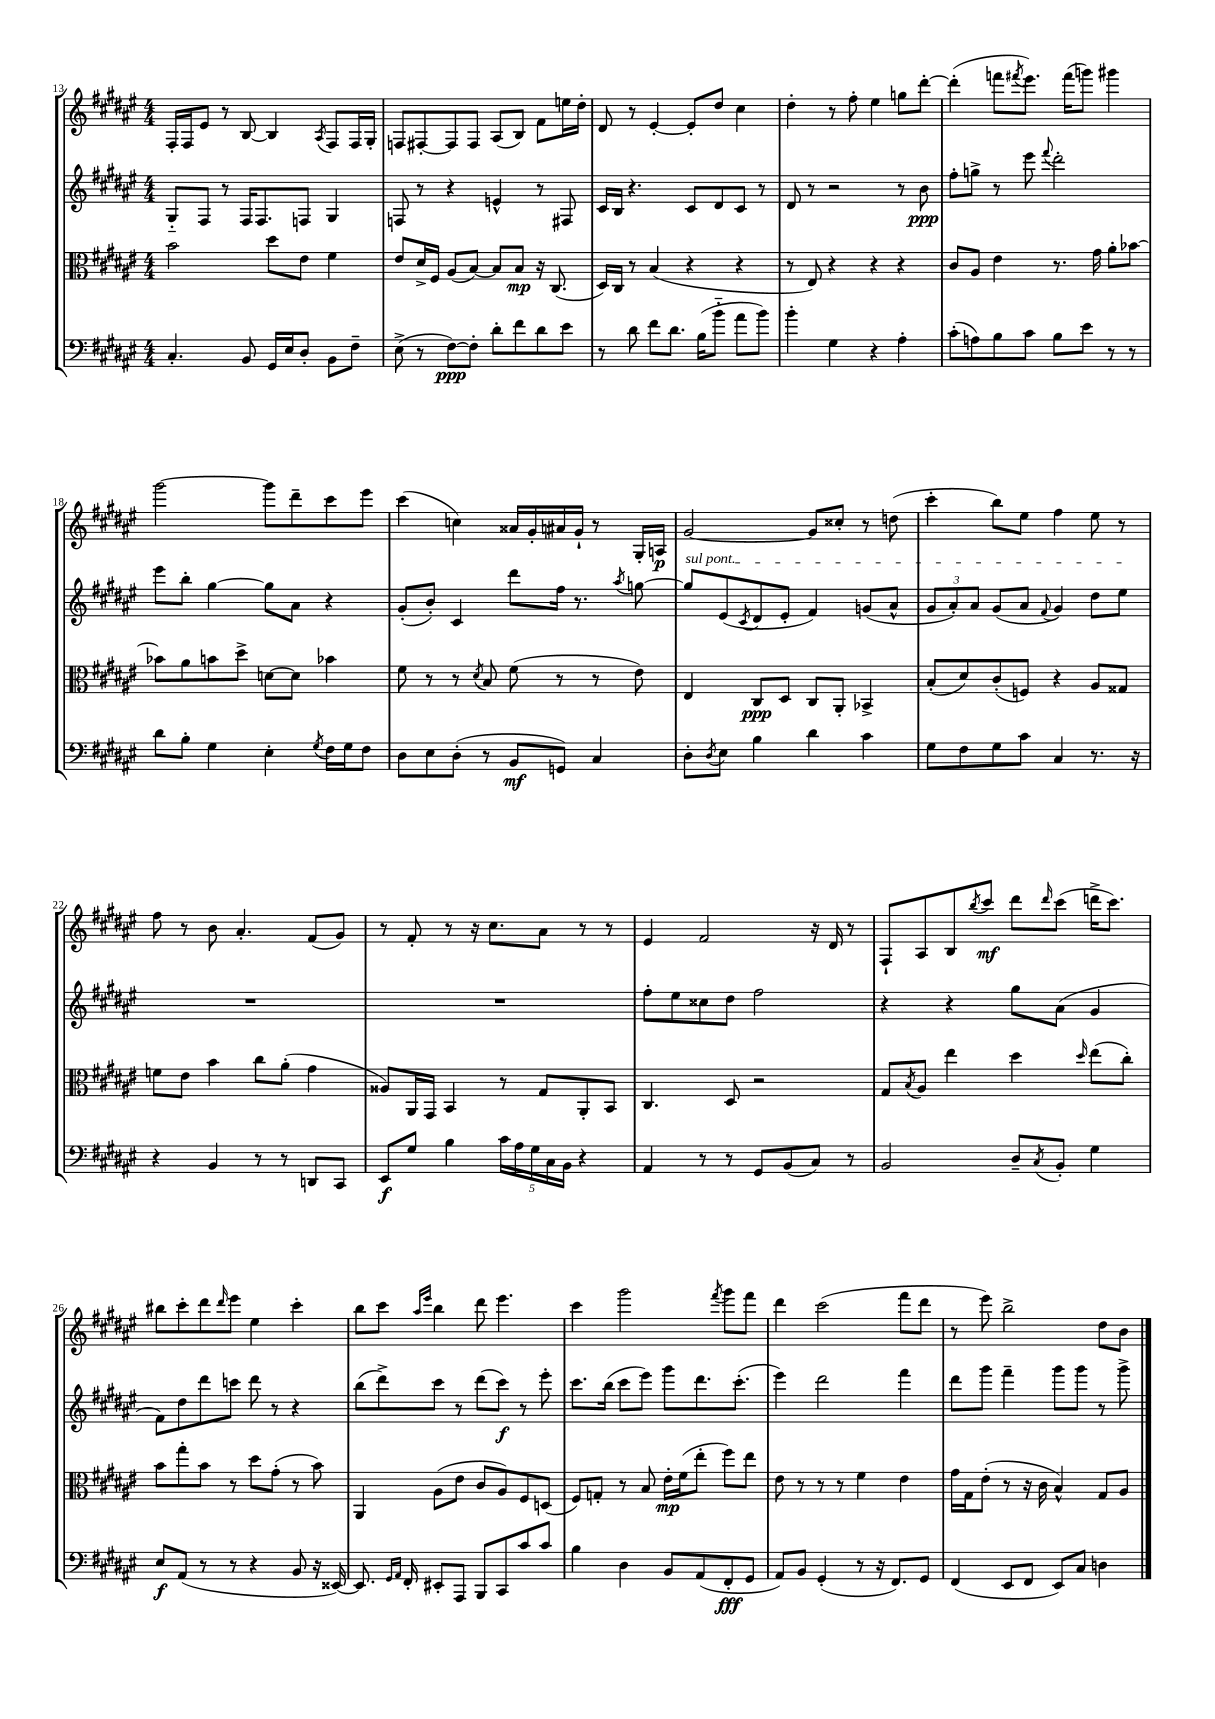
<<
\new StaffGroup <<
\new Staff = "s0" {
    \clef treble \key fis \major \numericTimeSignature \time 4/4
    fis16-. fis16 eis'8 r8 b8~ b4 \acciaccatura { ais8 } fis8 fis16 gis16-. |
    f8 fis8~-. fis8 fis8 ais8( b8) fis'8 e''16 dis''16-. |
    dis'8 r8 eis'4~-. eis'8-. dis''8 cis''4 |
    dis''4-. r8 fis''8-. eis''4 g''8 dis'''8~-. |
    dis'''4-.( f'''8 \acciaccatura { fis'''8 } eis'''8.) fis'''16( g'''8) gis'''4 |
    gis'''2~ gis'''8 dis'''8-- cis'''8 eis'''8 |
    cis'''4( c''4) aisis'16 gis'16-. ais'16 gis'16-! r8 gis16-. a16\p |
    gis'2~ gis'8 cisis''8-. r8 d''8( |
    cis'''4-. b''8) eis''8 fis''4 eis''8 r8 |
    fis''8 r8 b'8 ais'4.-. fis'8( gis'8) |
    r8 fis'8-. r8 r16 cis''8. ais'8 r8 r8 |
    eis'4 fis'2 r16 dis'16 r8 |
    fis8-! ais8 b8 \acciaccatura { b''8 } cis'''8\mf dis'''8 \grace { dis'''16 } cis'''8( d'''16-> cis'''8.) |
    bis''8 cis'''8-. dis'''8 \grace { dis'''16 } eis'''8 eis''4 cis'''4-. |
    b''8 cis'''8 \grace { ais''16 eis'''16 } b''4 dis'''8 eis'''4. |
    cis'''4 gis'''2 \acciaccatura { fis'''8 } gis'''8 fis'''8 |
    dis'''4 cis'''2( fis'''8 dis'''8 |
    r8 eis'''8) b''2-> dis''8 b'8 \bar "|." |
}
\new Staff = "s1" {
    \clef treble \key fis \major \numericTimeSignature \time 4/4
    gis8-_ fis8 r8 fis16 fis8. f8 gis4 |
    f8 r8 r4 e'4-^ r8 fis8 |
    cis'16 b16 r4. cis'8 dis'8 cis'8 r8 |
    dis'8 r8 r2 r8 b'8\ppp |
    fis''8-. g''8-> r8 eis'''8 \appoggiatura { fis'''8 } dis'''2-. |
    eis'''8 b''8-. gis''4~ gis''8 ais'8 r4 |
    gis'8-.( b'8-.) cis'4 dis'''8 fis''16 r8. \acciaccatura { ais''8 } g''8~ |
    \once \override TextSpanner.bound-details.left.text = \markup { \italic "sul pont." } g''8\startTextSpan eis'8( \acciaccatura { cis'8 } dis'8 eis'8-. fis'4) g'8( ais'8-^ |
    \tuplet 3/2 { gis'8 ais'8-.) ais'8 } gis'8( ais'8 \appoggiatura { fis'8 } gis'4) dis''8 eis''8\stopTextSpan |
    R1 |
    R1 |
    fis''8-. eis''8 cisis''8 dis''8 fis''2 |
    r4 r4 gis''8 ais'8( gis'4 |
    fis'8) dis''8 dis'''8 c'''8 dis'''8 r8 r4 |
    b''8( dis'''8->) cis'''8 r8 dis'''8( cis'''8\f) r8 eis'''8-. |
    cis'''8. b''16( cis'''8 eis'''8) gis'''8 dis'''8. cis'''8.-.( |
    eis'''4) dis'''2 fis'''4 |
    dis'''8 gis'''8 fis'''4-- gis'''8 gis'''8 r8 gis'''8-> \bar "|." |
}
\new Staff = "s2" {
    \clef alto \key fis \major \numericTimeSignature \time 4/4
    b'2 dis''8 eis'8 fis'4 |
    eis'8 dis'16-> fis16 ais8( b8~) b8 b8\mp r16 cis8.( |
    dis16) cis16 r8 b4( r4 r4 |
    r8 eis8) r4 r4 r4 |
    cis'8 ais8 eis'4 r8. gis'16 ais'8-. bes'8~ |
    bes'8 ais'8 b'8 dis''8-> d'8~ d'8 bes'4 |
    fis'8 r8 r8 \acciaccatura { dis'8 } b8 fis'8( r8 r8 eis'8) |
    eis4 cis8\ppp dis8 cis8 ais,8-. bes,4-> |
    b8-.( dis'8) cis'8-.( f8) r4 ais8 gisis8 |
    f'8 eis'8 b'4 cis''8 ais'8-.( gis'4 |
    aisis8) ais,16 gis,16 b,4 r8 gis8 ais,8-. b,8 |
    cis4. dis8 r2 |
    gis8 \acciaccatura { b8 } ais8 eis''4 dis''4 \grace { dis''16 } eis''8( cis''8-.) |
    b'8 gis''8-. b'8 r8 dis''8 gis'8-.( r8 b'8) |
    ais,4 ais8( eis'8 cis'8 ais8) fis8 d8( |
    fis8) g8-. r8 b8 eis'16-.\mp fis'16( eis''8-. fis''8) eis''8 |
    eis'8 r8 r8 r8 fis'4 eis'4 |
    gis'16 gis16 eis'8-.( r8 r16 cis'16 b4-^) gis8 ais8 \bar "|." |
}
\new Staff = "s3" {
    \clef bass \key fis \major \numericTimeSignature \time 4/4
    cis4.-. b,8 gis,16 eis16 dis8-. b,8 fis8-- |
    eis8->( r8 fis8~\ppp) fis8-. dis'8-. fis'8 dis'8 eis'8 |
    r8 dis'8 fis'8 dis'8. b16( b'8-_ ais'8 b'8) |
    b'4-. gis4 r4 ais4-. |
    cis'8-.( a8) b8 cis'8 b8 eis'8 r8 r8 |
    dis'8 b8-. gis4 eis4-. \acciaccatura { gis8 } fis16 gis16 fis8 |
    dis8 eis8 dis8-.( r8 b,8\mf g,8) cis4 |
    dis8-. \acciaccatura { dis8 } eis8 b4 dis'4 cis'4 |
    gis8 fis8 gis8 cis'8 cis4 r8. r16 |
    r4 b,4 r8 r8 d,8 cis,8 |
    eis,8\f gis8 b4 \tuplet 5/4 { cis'16 ais16 gis16 cis16 b,16 } r4 |
    ais,4 r8 r8 gis,8 b,8( cis8) r8 |
    b,2 dis8-- \acciaccatura { cis8 } b,8-. gis4 |
    eis8\f ais,8( r8 r8 r4 b,8 r16 eisis,16~) |
    eisis,8. \grace { gis,16 ais,16 } fis,16-. eis,8-. ais,,8 b,,8 cis,8 cis'8 cis'8 |
    b4 dis4 b,8 ais,8( fis,8-.\fff gis,8 |
    ais,8) b,8 gis,4-.( r8 r16 fis,8.) gis,8 |
    fis,4( eis,8 fis,8 eis,8) cis8 d4 \bar "|." |
}
>>
>>
\layout { \context { \Score currentBarNumber = #13 } }
